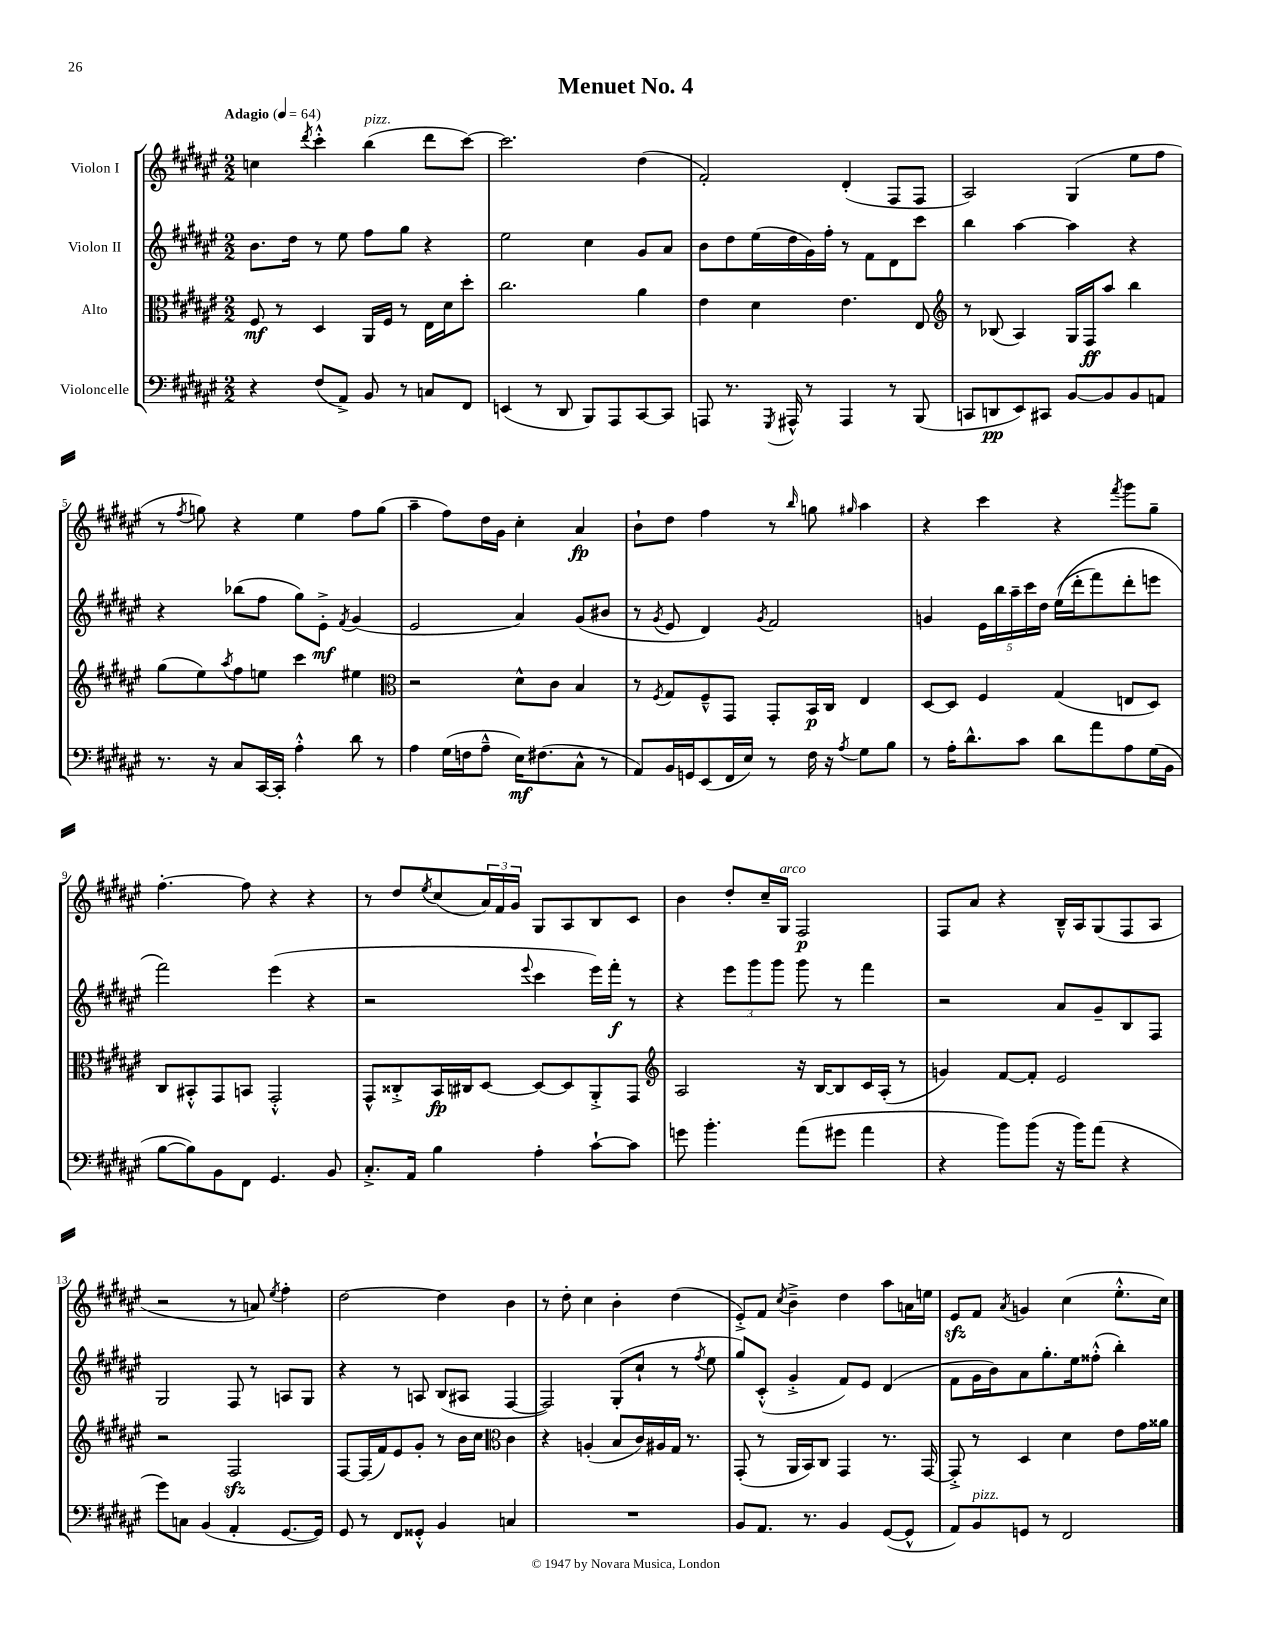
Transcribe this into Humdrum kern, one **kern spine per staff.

**kern	**dynam	**kern	**dynam	**kern	**dynam	**kern	**dynam
*part4	*part4	*part3	*part3	*part2	*part2	*part1	*part1
*staff4	*staff4	*staff3	*staff3	*staff2	*staff2	*staff1	*staff1
*I"Violoncelle	*	*I"Alto	*	*I"Violon II	*	*I"Violon I	*
*clefF4	*	*clefC3	*	*clefG2	*	*clefG2	*
*k[f#c#g#d#a#e#]	*	*k[f#c#g#d#a#e#]	*	*k[f#c#g#d#a#e#]	*	*k[f#c#g#d#a#e#]	*
*M2/2	*	*M2/2	*	*M2/2	*	*M2/2	*
*MM64	*	*MM64	*	*MM64	*	*MM64	*
=1	=1	=1	=1	=1	=1	=1	=1
!	!	!	!	!	!	!LO:TX:a:B:t=Adagio	!
4r	.	8F#/	mf	8.b\L	.	4ccn\	.
.	.	8r	.	.	.	.	.
.	.	.	.	16dd#\Jk	.	.	.
.	.	.	.	.	.	8qddd#/	.
(8F#/L	.	4D#/	.	8r	.	4ccc#'^^\	.
8AA#^/J)	.	.	.	8ee#\	.	.	.
!	!	!	!	!	!	!LO:TX:a:i:t=pizz.	!
8BB/	.	16AA#/LL	.	8ff#\L	.	(4bb\	.
.	.	16F#/JJ	.	.	.	.	.
8r	.	8r	.	8gg#\J	.	.	.
8Cn/L	.	16E#\LL	.	4r	.	8ddd#\L	.
.	.	16d#\J	.	.	.	.	.
8FF#/J	.	8dd#'\J	.	.	.	[8ccc#\J)	.
=2	=2	=2	=2	=2	=2	=2	=2
(4EEn/	.	2.cc#\	.	2ee#\	.	2.ccc#\]	.
8r	.	.	.	.	.	.	.
8DD#/	.	.	.	.	.	.	.
8BBB/L)	.	.	.	4cc#\	.	.	.
8AAA#/	.	.	.	.	.	.	.
[8CC#/	.	4a#\	.	8g#/L	.	(4dd#\	.
8CC#/J]	.	.	.	8a#/J	.	.	.
=3	=3	=3	=3	=3	=3	=3	=3
8AAAn/	.	4e#\	.	8b\L	.	2f#'/)	.
8.r	.	.	.	8dd#\	.	.	.
.	.	4d#\	.	(16ee#\L	.	.	.
8qGGG#/	.	.	.	.	.	.	.
16AAA#X^^/	.	.	.	16dd#\	.	.	.
8r	.	.	.	16g#\)	.	.	.
.	.	.	.	16ff#'\JJ	.	.	.
4AAA#/	.	4.e#\	.	8r	.	(4d#'/	.
.	.	.	.	8f#\L	.	.	.
8r	.	.	.	8d#\	.	8F#/L	.
(8BBB/	.	8E#/	.	8ccc#\J	.	8F#/J	.
=4	=4	=4	=4	=4	=4	=4	=4
*	*	*clefG2	*	*	*	*	*
8CCn/L	.	8r	.	4bb\	.	2A#/)	.
8DDn/	pp	(8B-X/	.	.	.	.	.
8EE#/)	.	4A#/)	.	[4aa#\	.	.	.
8CC#X/J	.	.	.	.	.	.	.
[8BB/L	.	16G#/LL	.	4aa#\]	.	(4G#/	.
.	.	16F#/J	ff	.	.	.	.
8BB/]	.	8aa#/J	.	.	.	.	.
8BB/	.	4bb\	.	4r	.	8ee#\L	.
8AAn/J	.	.	.	.	.	8ff#\J	.
!!LO:LB:g=z
=5	=5	=5	=5	=5	=5	=5	=5
8.r	.	(8gg#\L	.	4r	.	8r	.
.	.	.	.	.	.	8qff#/	.
.	.	8ee#\)	.	.	.	8ggn\)	.
16r	.	.	.	.	.	.	.
.	.	8qaa#/	.	.	.	.	.
8C#/L	.	8ff#\	.	(8bb-X\L	.	4r	.
[16CC#/L	.	8een\J	.	8ff#\J	.	.	.
16CC#'/JJ]	.	.	.	.	.	.	.
4A#'^^\	.	4ccc#\	.	8gg#\L)	.	4ee#\	.
.	.	.	.	8e#'^\J	mf	.	.
.	.	.	.	8qf#/	.	.	.
8d#\	.	4ee#X\	.	(4g#/	.	8ff#\L	.
8r	.	.	.	.	.	(8gg\J	.
=6	=6	=6	=6	=6	=6	=6	=6
*	*	*clefC3	*	*	*	*	*
4A#\	.	2r	.	2e#/	.	4aa#~\	.
(16G#\LL	.	.	.	.	.	8ff#\L)	.
16Fn\J	.	.	.	.	.	.	.
8A#~^^\J	.	.	.	.	.	16dd#\L	.
.	.	.	.	.	.	16g#\JJ	.
16E#\KL)	mf	8d#^^\L	.	4a#/)	.	4cc#'\	.
(8.F#X\	.	.	.	.	.	.	.
.	.	8c#\J	.	.	.	.	.
8C#^^\J	.	4B/	.	(8g#/L	.	4a#/	fp
8r	.	.	.	8b#X/J	.	.	.
=7	=7	=7	=7	=7	=7	=7	=7
8AA#/L)	.	8r	.	8r	.	8b`\L	.
.	.	8qF#/	.	8qg#/	.	.	.
16BB/L	.	8G#/L	.	8e#/	.	8dd#\J	.
16GGn/J	.	.	.	.	.	.	.
(8EE#/	.	8F#~^^/	.	4d#/)	.	4ff#\	.
16FF#/L	.	8GG#/J	.	.	.	.	.
16E#/JJ)	.	.	.	.	.	.	.
.	.	.	.	8qg#/	.	.	.
8r	.	8GG#'/L	.	2f#/	.	8r	.
.	.	.	.	.	.	16qqbb/	.
16F#\	.	16BB/L	p	.	.	8ggn\	.
16r	.	16C#/JJ	.	.	.	.	.
8qA#/	.	.	.	.	.	16qqgg#X/	.
8G#\L	.	4E#/	.	.	.	4aa#\	.
8B\J	.	.	.	.	.	.	.
=8	=8	=8	=8	=8	=8	=8	=8
8r	.	[8D#/L	.	4gn/	.	4r	.
16A#'\KL	.	8D#/J]	.	.	.	.	.
8.d#^^\	.	.	.	.	.	.	.
.	.	4F#/	.	20e#\LL	.	4ccc#\	.
.	.	.	.	20bb\	.	.	.
.	.	.	.	20aa#~\	.	.	.
8c#\J	.	.	.	.	.	.	.
.	.	.	.	20ccc#\	.	.	.
.	.	.	.	20dd#\JJ	.	.	.
8d#\L	.	(4G#/	.	((16ee#\LL	.	4r	.
.	.	.	.	16ddd#'\J	.	.	.
8a#\	.	.	.	8fff#\)	.	.	.
.	.	.	.	.	.	8qfff#/	.
8A#\	.	8En/L	.	8ddd#'\	.	8ggg#\L	.
(16G#\L	.	8D#/J)	.	8eeen\J	.	8gg#~\J	.
16BB\JJ	.	.	.	.	.	.	.
!!LO:LB:g=z
=9	=9	=9	=9	=9	=9	=9	=9
[8B\L	.	8C#/L	.	2fff#\)	.	[4.ff#'\	.
8B\])	.	8BB#X'^^/	.	.	.	.	.
8BB\	.	8GG#/	.	.	.	.	.
8FF#\J	.	8BBn/J	.	.	.	8ff#\]	.
4.GG#/	.	2GG#'^^/	.	(4eee#\	.	4r	.
.	.	.	.	4r	.	4r	.
8BB/	.	.	.	.	.	.	.
=10	=10	=10	=10	=10	=10	=10	=10
8.C#'^/L	.	8GG#^^/L	.	2r	.	8r	.
.	.	8C##X'^/	.	.	.	8dd#/L	.
16AA#/Jk	.	.	.	.	.	.	.
.	.	.	.	.	.	8qee#/	.
4B\	.	16BB/L	fp	.	.	(8cc#/	.
.	.	16C#X/J	.	.	.	.	.
.	.	[8D#/J	.	.	.	24a#/L)	.
.	.	.	.	.	.	24f#/	.
.	.	.	.	.	.	24g#/JJ	.
.	.	.	.	8qqeee#/	.	.	.
4A#'\	.	8D#/L_	.	4ccc#\	.	8G#/L	.
.	.	8D#/]	.	.	.	8A#/	.
[8c#`\L	.	8AA#'^/	.	16eee#\LL)	.	8B/	.
.	.	.	.	16fff#'\JJ	f	.	.
8c#\J]	.	8GG#/J	.	8r	.	8c#/J	.
=11	=11	=11	=11	=11	=11	=11	=11
*	*	*clefG2	*	*	*	*	*
8gn\	.	2A#/	.	4r	.	4b\	.
4.b'\	.	.	.	.	.	.	.
.	.	.	.	12eee#\L	.	8dd#'/L	.
.	.	.	.	12ggg#\	.	.	.
.	.	.	.	.	.	16cc#~/L	.
.	.	.	.	12ggg#\J	.	.	.
!	!	!	!	!	!	!LO:TX:a:i:t=arco	!
.	.	.	.	.	.	16G#/JJ	.
(8a#\L	.	16r	.	8ggg#\	.	2F#/	p
.	.	[16B/KL	.	.	.	.	.
8g#X\J	.	8B/]	.	8r	.	.	.
4a#\	.	16c#/L	.	4fff#\	.	.	.
.	.	(16A#'/JJ	.	.	.	.	.
.	.	8r	.	.	.	.	.
=12	=12	=12	=12	=12	=12	=12	=12
4r	.	4gn/)	.	2r	.	8F#/L	.
.	.	.	.	.	.	8a#/J	.
8b\L)	.	[8f#/L	.	.	.	4r	.
(8b\J	.	8f#'/J]	.	.	.	.	.
16r	.	2e#/	.	8a#/L	.	16B~^^/LL	.
16b\KL)	.	.	.	.	.	16A#/J	.
(8a#\J	.	.	.	8g#~/	.	(8G#/	.
4r	.	.	.	8B/	.	8F#/	.
.	.	.	.	8F#/J	.	8A#/J	.
!!LO:LB:g=z
=13	=13	=13	=13	=13	=13	=13	=13
8g#\L)	.	2r	.	2G#/	.	2r	.
8Cn\J	.	.	.	.	.	.	.
(4BB/	.	.	.	.	.	.	.
4AA#'/	.	2F#zz/	.	8F#/	.	8r	.
.	.	.	.	8r	.	8an/)	.
.	.	.	.	.	.	8qee#/	.
[8.GG#/L	.	.	.	8An/L	.	4ff#'\	.
.	.	.	.	8G#/J	.	.	.
16GG#/Jk])	.	.	.	.	.	.	.
=14	=14	=14	=14	=14	=14	=14	=14
8GG#/	.	[8F#/L	.	4r	.	[2dd#\	.
8r	.	(16F#/L]	.	.	.	.	.
.	.	16f#/J)	.	.	.	.	.
8FF#/L	.	8e#/	.	8r	.	.	.
8GG##X'^^/J	.	8g#'/J	.	8An/	.	.	.
4BB/	.	8r	.	(8B/L	.	4dd#\]	.
.	.	16b\LL	.	8A#X/J	.	.	.
.	.	16cc#\JJ	.	.	.	.	.
*	*	*clefC3	*	*	*	*	*
4Cn/	.	4c#\	.	[4F#/	.	4b\	.
=15	=15	=15	=15	=15	=15	=15	=15
1r	.	4r	.	2F#/])	.	8r	.
.	.	.	.	.	.	8dd#'\	.
.	.	(4An'/	.	.	.	4cc#\	.
.	.	8B/L	.	(8G#'/L	.	4b'\	.
.	.	16c#/L)	.	8cc#`/J	.	.	.
.	.	16A#X/	.	.	.	.	.
.	.	16G#/JJ	.	8r	.	(4dd#\	.
.	.	8.r	.	.	.	.	.
.	.	.	.	8qff#/	.	.	.
.	.	.	.	8ee#\	.	.	.
=16	=16	=16	=16	=16	=16	=16	=16
8BB/L	.	(8GG#'/	.	8gg#/L)	.	8e#'^/L)	.
8.AA#/J	.	8r	.	(8c#'^^/J	.	8f#/J	.
.	.	.	.	.	.	8qcc#/	.
.	.	16AA#/LL	.	4g#'^/	.	4b~^\	.
8.r	.	16BB/J)	.	.	.	.	.
.	.	8C#/J	.	.	.	.	.
4BB/	.	4GG#/	.	8f#/L)	.	4dd#\	.
.	.	.	.	8e#/J	.	.	.
([8GG#/L	.	8.r	.	(4d#/	.	8aa#\L	.
8GG#^^/J]	.	.	.	.	.	16an\L	.
.	.	[16GG#/	.	.	.	16een\JJ	.
=17	=17	=17	=17	=17	=17	=17	=17
8AA#/L)	.	8GG#'^/]	.	8f#\L	.	8e#zz/L	.
!LO:TX:a:i:t=pizz.	!	!	!	!	!	!	!
8BB/	.	8r	.	16g#\L	.	8f#/J	.
.	.	.	.	16b\J)	.	.	.
.	.	.	.	.	.	8qa#/	.
8GGn/J	.	4D#/	.	8a#\	.	4gn/	.
8r	.	.	.	8.gg#'\	.	.	.
2FF#/	.	4d#\	.	.	.	(4cc#\	.
.	.	.	.	16ee#\k	.	.	.
.	.	.	.	(8ff##X'^^\J	.	.	.
.	.	8e#\L	.	4bb'\)	.	8.ee#'^^\L	.
.	.	16g#\L	.	.	.	.	.
.	.	16a##X\JJ	.	.	.	16cc#\Jk)	.
==	==	==	==	==	==	==	==
*-	*-	*-	*-	*-	*-	*-	*-
